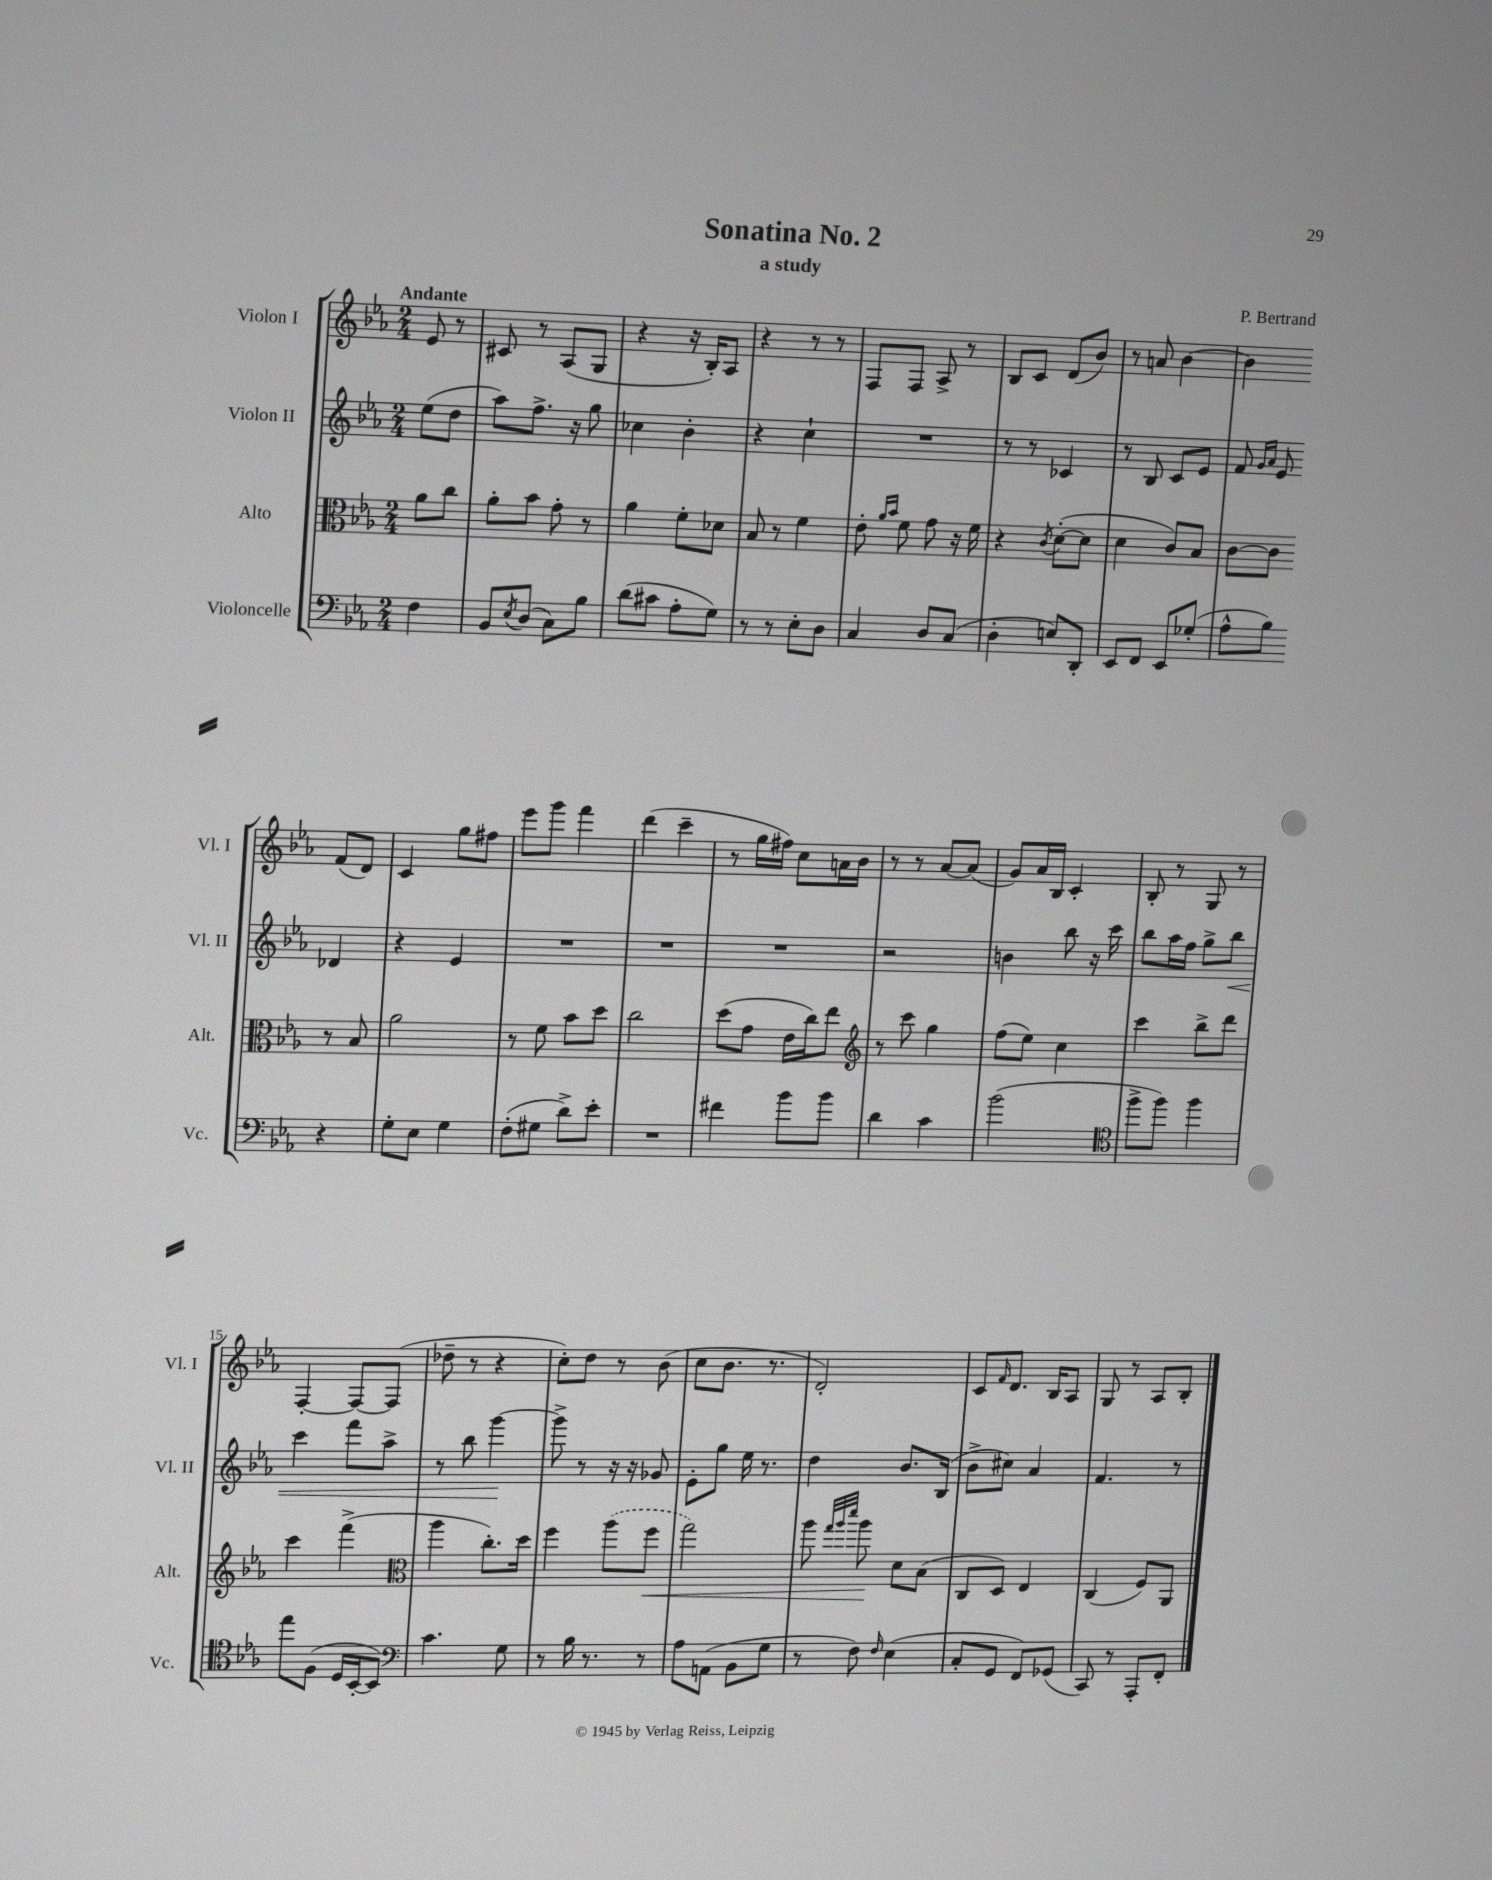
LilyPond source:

\header { title = "Sonatina No. 2" composer = "P. Bertrand" subtitle = "a study" }
<<
\new StaffGroup <<
\new Staff = "s0" \with { instrumentName = "Violon I" shortInstrumentName = "Vl. I" } {
    \clef treble \key ees \major \numericTimeSignature \time 2/4 \partial 4 \tempo "Andante"
    ees'8 r8 |
    cis'8 r8 aes8( g8 |
    r4 r16 bes16-.) aes8 |
    r4 r8 r8 |
    f8 f8 aes8-> r8 |
    bes8 c'8 d'8( bes'8) |
    r8 a'8 bes'4~ |
    bes'4 f'8( d'8) |
    c'4 g''8 fis''8 |
    ees'''8 g'''8 f'''4 |
    d'''4( c'''4-- |
    r8 g''16 fis''16) c''8 a'16 bes'16 |
    r8 r8 aes'8~ aes'8( |
    g'8) aes'16 bes16 c'4-. |
    bes8-. r8 g8 r8 |
    f4~-. f8~ f8( |
    des''8-- r8 r4 |
    c''8-.) d''8 r8 bes'8( |
    c''8 bes'8. r8. |
    d'2-.) |
    c'8 \grace { f'16 } d'8. bes16 aes8 |
    g8 r8 aes8 bes8-. \bar "|." |
}
\new Staff = "s1" \with { instrumentName = "Violon II" shortInstrumentName = "Vl. II" } {
    \clef treble \key ees \major \numericTimeSignature \time 2/4 \partial 4
    ees''8( d''8 |
    aes''8) f''8.-> r16 g''8 |
    ces''4 bes'4-. |
    r4 c''4-! |
    R2 |
    r8 r8 ces'4 |
    r8 bes8 c'8 ees'8 |
    f'8 \grace { g'16 aes'16 } ees'8 des'4 |
    r4 ees'4 |
    R2 |
    R2 |
    R2 |
    r2 |
    b'4 bes''8 r16 c'''16 |
    bes''8 aes''16 f''16 g''8-> bes''8\< |
    c'''4 f'''8 aes''8-> |
    r8 bes''8 g'''4~\! |
    g'''8-> r8 r16 r16 ges'8 |
    ees'8-. g''8 ees''16 r8. |
    d''4 bes'8. bes16( |
    bes'8-> cis''8) aes'4 |
    f'4. r8 \bar "|." |
}
\new Staff = "s2" \with { instrumentName = "Alto" shortInstrumentName = "Alt." } {
    \clef alto \key ees \major \numericTimeSignature \time 2/4 \partial 4
    aes'8 c''8 |
    aes'8-. bes'8 g'8-. r8 |
    aes'4 f'8-. des'8 |
    bes8 r8 f'4 |
    ees'8-. \grace { aes'16 bes'16 } f'8 g'8 r16 f'16 |
    r4 \acciaccatura { c'8 } d'8~-.( d'8 |
    d'4 c'8) bes8 |
    c'8~ c'8 r8 bes8 |
    aes'2 |
    r8 f'8 bes'8 d''8 |
    c''2 |
    d''8( g'8 ees'16 c''16) ees''8 |
    \clef treble r8 c'''8 g''4 |
    f''8( ees''8) c''4 |
    c'''4 bes''8-> d'''8 |
    c'''4 f'''4->( |
    \clef alto aes''4 c''8.-.) d''16 |
    f''4 \once \slurDashed aes''8( f''8\< |
    g''2) |
    aes''8 \grace { g''32 aes''32 d'''32 } aes''8\! d'8 bes8( |
    c8 d8) ees4 |
    c4( f8) aes,8 \bar "|." |
}
\new Staff = "s3" \with { instrumentName = "Violoncelle" shortInstrumentName = "Vc." } {
    \clef bass \key ees \major \numericTimeSignature \time 2/4 \partial 4
    f4 |
    bes,8 \acciaccatura { ees8 } d8( c8) bes8 |
    d'8( cis'8 aes8-. g8) |
    r8 r8 ees8-. d8 |
    c4 d8 c8( |
    d4-. e8) d,8-. |
    ees,8 f,8 ees,8 ges8-.( |
    aes8-^ bes8) r4 |
    g8-. ees8 g4 |
    f8-.( gis8 d'8->) ees'8-. |
    R2 |
    fis'4 bes'8 bes'8 |
    d'4 c'4 |
    bes'2( |
    \clef tenor f''8-> f''8) f''4 |
    ees''8 f8( d16 bes,16~-. bes,8) |
    \clef bass c'4. g8 |
    r8 bes16 r8. r8 |
    aes8 a,8( bes,8 g8 |
    r8 f8) \grace { f16 } ees4( |
    c8-. g,8 f,8) ges,8( |
    c,8) r8 aes,,8-. f,8-. \bar "|." |
}
>>
>>
